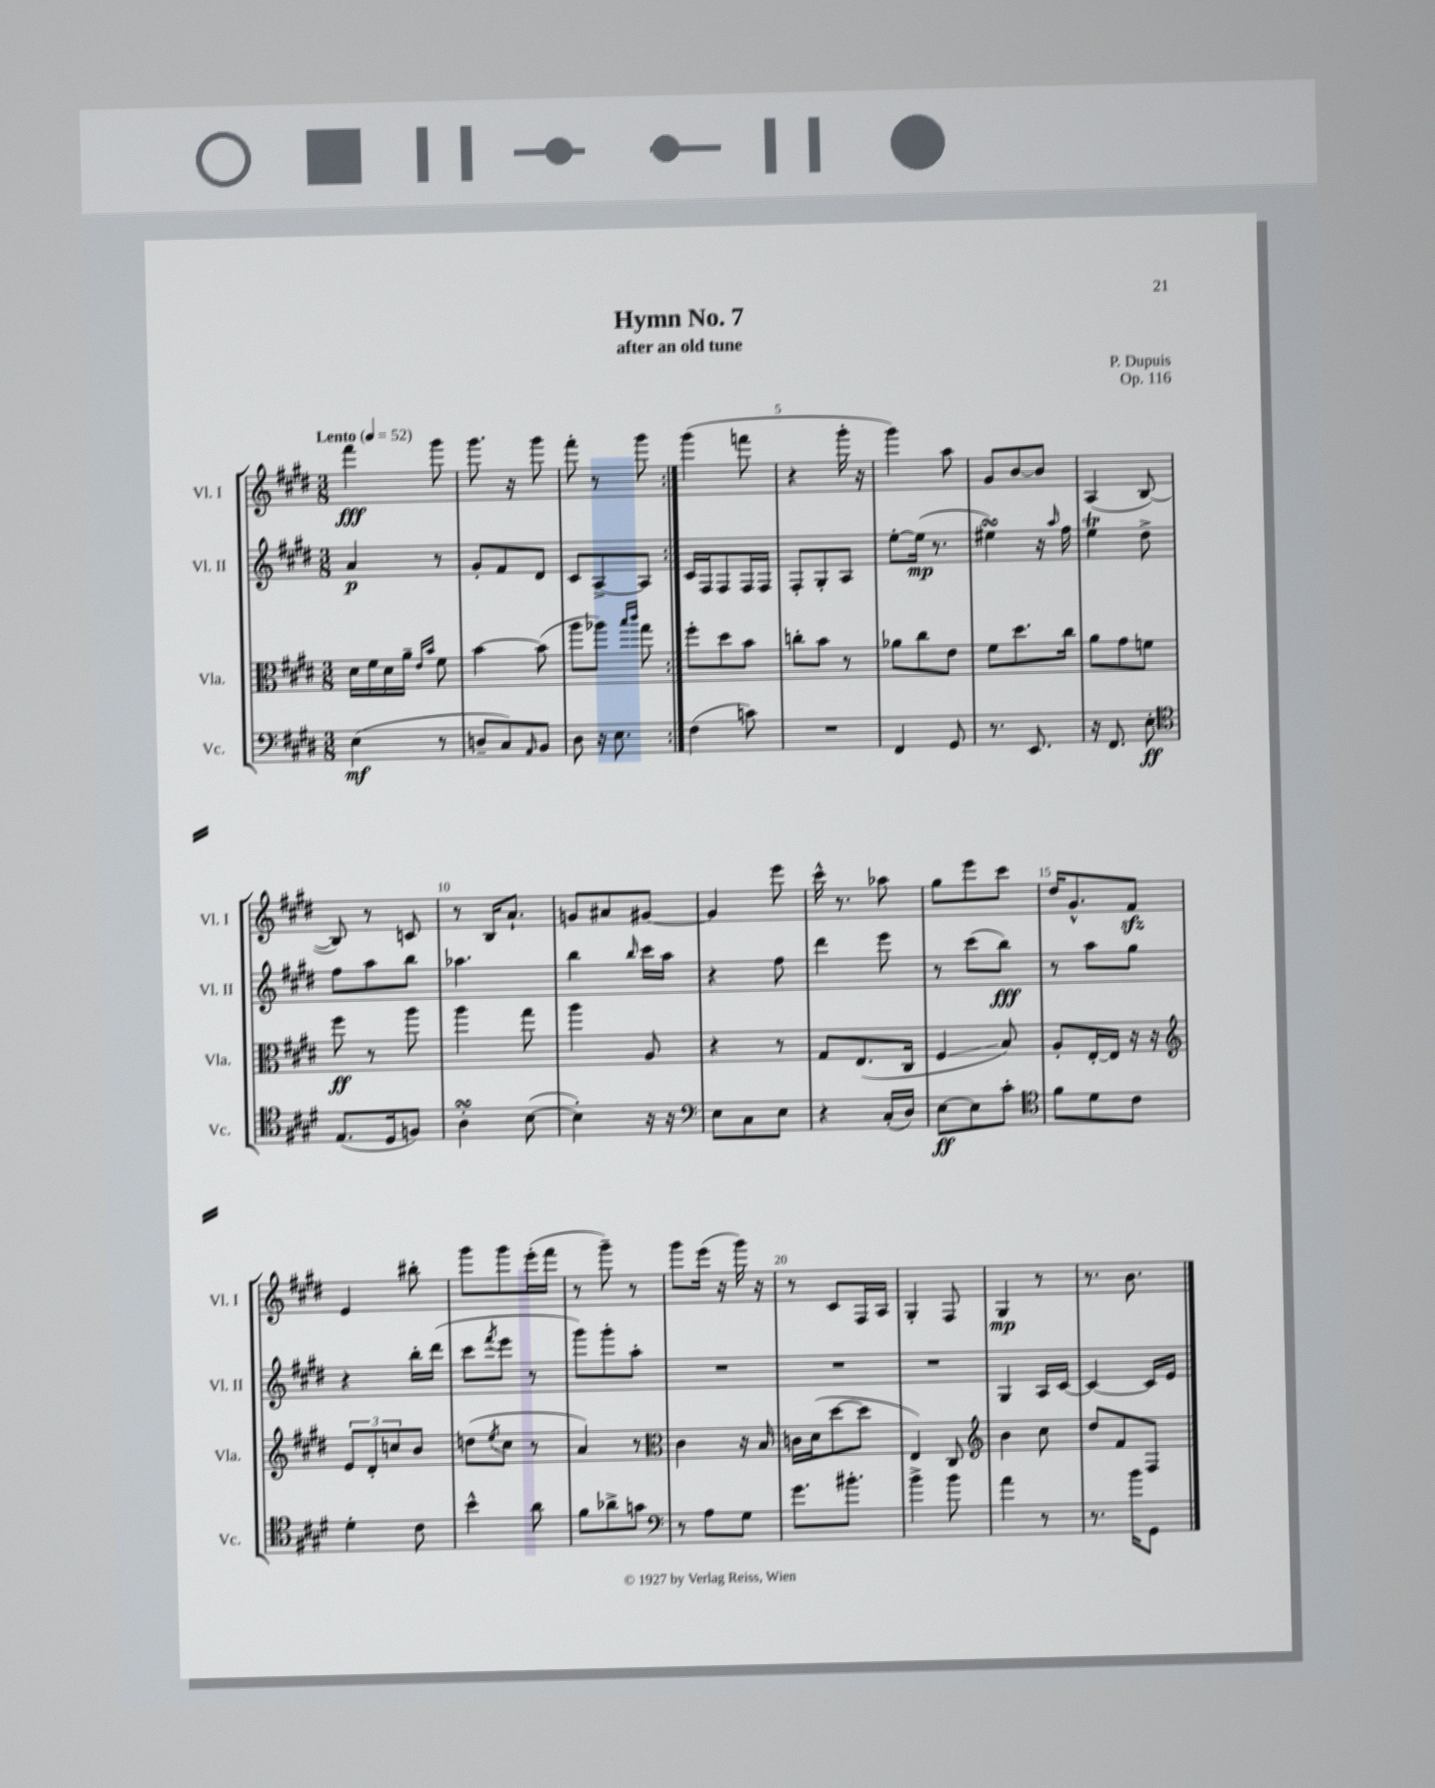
\header { title = "Hymn No. 7" composer = "P. Dupuis" subtitle = "after an old tune" opus = "Op. 116" }
<<
\new StaffGroup <<
\new Staff = "s0" \with { instrumentName = "Vl. I" shortInstrumentName = "Vl. I" } {
    \clef treble \key e \major \numericTimeSignature \time 3/8 \tempo "Lento" 4 = 52
    \repeat volta 2 { fis'''4\fff gis'''8 |
    gis'''8. r16 gis'''8 |
    fis'''8-. r8 gis'''8 | }
    gis'''4( f'''8 |
    r4 gis'''16-. r16 |
    gis'''4) a''8 |
    gis'8 b'8~ b'8 |
    a4( b8~ |
    b8) r8 c'8 |
    r8 b16 a'8.-! |
    g'8 ais'8 gis'8~ |
    gis'4 e'''8 |
    cis'''16-^ r8. aes''8 |
    gis''8 e'''8 cis'''8 |
    dis''16 gis'8.-^ fis'8\sfz |
    e'4 bis''8-. |
    gis'''8 gis'''8 e'''16-.( fis'''16 |
    r8 gis'''8--) r8 |
    gis'''8 e'''16( r16 gis'''16) r16 |
    r8 cis'8 fis16 a16 |
    gis4-. fis8 |
    gis4\mp r8 |
    r8. b'8. \bar "|." |
}
\new Staff = "s1" \with { instrumentName = "Vl. II" shortInstrumentName = "Vl. II" } {
    \clef treble \key e \major \numericTimeSignature \time 3/8
    \repeat volta 2 { a'4\p r8 |
    gis'8-. fis'8 dis'8 |
    cis'8 a8~-> a8 | }
    cis'16 fis16 fis8 fis16 fis16 |
    fis8-. gis8-. a8 |
    e''8~-. e''16\mp( r8. |
    eis''4\turn) r16 \grace { a''16 } fis''16 |
    e''4\trill dis''8-> |
    fis''8 a''8 b''8 |
    aes''4. |
    b''4 \grace { b''16 } cis'''16 a''16 |
    r4 fis''8 |
    dis'''4 e'''8 |
    r8 cis'''8( b''8\fff) |
    r8 a''8 gis''8 |
    r4 b''16-. dis'''16( |
    cis'''8 \acciaccatura { fis'''8 } e'''8 r8 |
    gis'''8) gis'''8-. a''8-. |
    R4. |
    R4. |
    R4. |
    gis4 a16 cis'16~ |
    cis'4~ cis'16 e'16 \bar "|." |
}
\new Staff = "s2" \with { instrumentName = "Vla." shortInstrumentName = "Vla." } {
    \clef alto \key e \major \numericTimeSignature \time 3/8
    \repeat volta 2 { dis'16 fis'16 dis'16 a'16-- \grace { e'16 b'16 } fis'8 |
    b'4~ b'8( |
    a''8 aes''8) \grace { b''16 cis'''16 } gis''8 | }
    fis''8-. dis''8 b'8 |
    c''8-. b'8 r8 |
    aes'8 cis''8 e'8 |
    fis'8 dis''8. cis''16 |
    a'8 gis'8 f'8 |
    fis''8\ff r8 a''8 |
    a''4 gis''8 |
    a''4 a8 |
    r4 r8 |
    gis8 e8.( cis16 |
    fis4\glissando b8) |
    a8-. e16~-. e16 r16 r16 |
    \clef treble \tuplet 3/2 { e'8 dis'8-. c''8 } b'8 |
    d''8( \acciaccatura { e''8 } cis''8 r8 |
    a'4) r8 |
    \clef alto cis'4 r16 b16 |
    c'16 dis'16( dis''8~ dis''8 |
    e4) cis8 |
    \clef treble b'4 cis''8 |
    dis''8 fis'8 fis8 \bar "|." |
}
\new Staff = "s3" \with { instrumentName = "Vc." shortInstrumentName = "Vc." } {
    \clef bass \key e \major \numericTimeSignature \time 3/8
    \repeat volta 2 { e4\mf( r8 |
    d8-- cis8) \grace { a,16 } b,8 |
    dis8 r16 e8. | }
    fis4( c'8) |
    R4. |
    fis,4 gis,8 |
    r8. e,8. |
    r16 fis,8. e8-.\ff |
    \clef tenor e8.( dis16 f8) |
    a4-.\turn b8~( |
    b4-.) r16 r16 |
    \clef bass e8 cis8 e8 |
    r4 cis16-.( dis16) |
    e8~\ff e8 cis'8-. |
    \clef tenor fis'8 dis'8 cis'8 |
    dis'4-. cis'8 |
    b'4-^ a'8 |
    fis'8 aes'8-> g'8 |
    \clef bass r8 a8 gis8 |
    gis'8. bis'8.-. |
    b'4-> b'8 |
    a'4 r8 |
    r8. b'16 gis,8 \bar "|." |
}
>>
>>
\layout { \context { \Score \override BarNumber.break-visibility = ##(#f #t #t) barNumberVisibility = #(every-nth-bar-number-visible 5) } }
